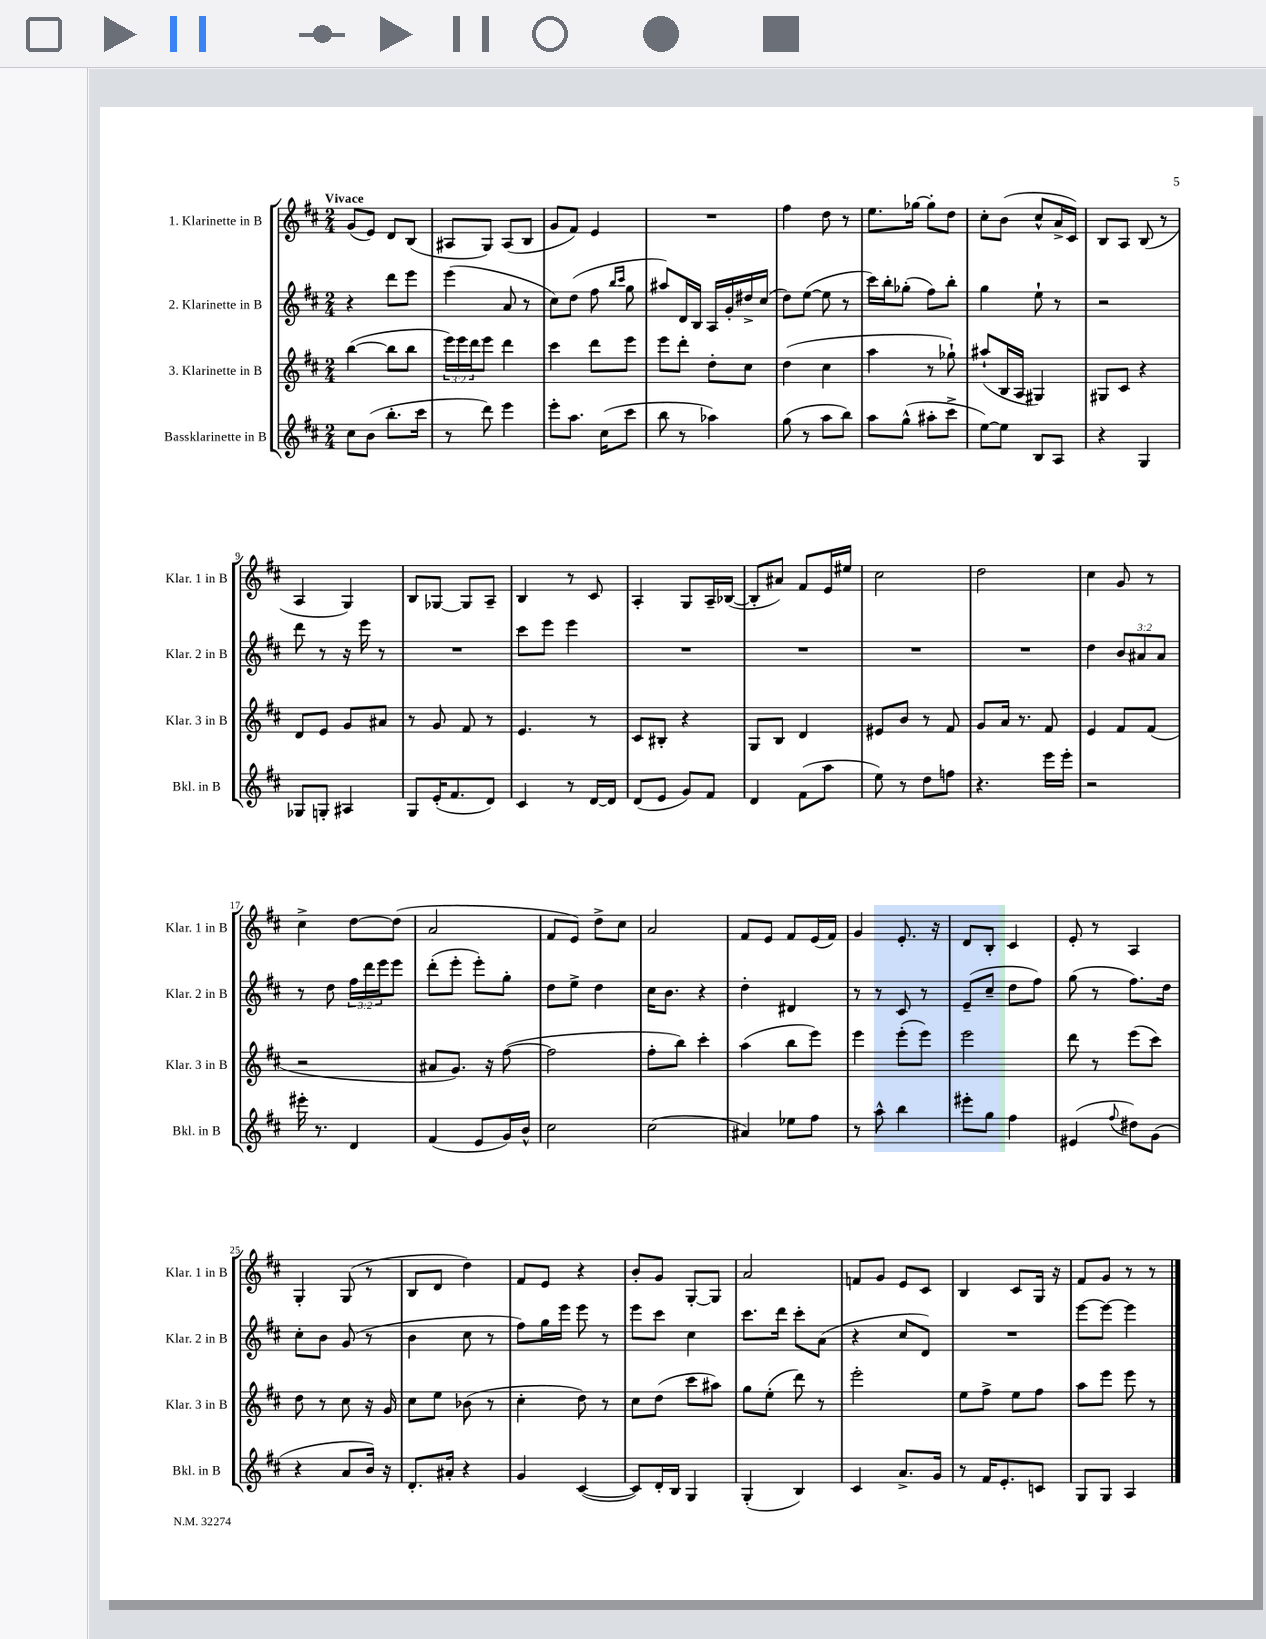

**kern	**kern	**kern	**kern
*part4	*part3	*part2	*part1
*staff4	*staff3	*staff2	*staff1
*I"Bassklarinette in B	*I"3. Klarinette in B	*I"2. Klarinette in B	*I"1. Klarinette in B
*I'Bkl. in B	*I'Klar. 3 in B	*I'Klar. 2 in B	*I'Klar. 1 in B
*clefG2	*clefG2	*clefG2	*clefG2
*k[f#c#]	*k[f#c#]	*k[f#c#]	*k[f#c#]
*M2/4	*M2/4	*M2/4	*M2/4
=1	=1	=1	=1
!	!	!	!LO:TX:a:B:t=Vivace
8cc#\L	([4bb\	4r	(8g/L
(8b\J	.	.	8e/J)
8.bb'\L	8bb\L]	8ddd\L	8d/L
.	8bb\J	8eee\J	(8B/J
16ccc#\Jk	.	.	.
=2	=2	=2	=2
8r	24eee\LL)	(4eee\	8A#X/L
.	24eee\	.	.
.	24ddd\J	.	.
8ddd\)	8eee\J	.	8G/J)
4eee\	4ddd\	8a/	(8A#/L
.	.	8r	8B/J
=3	=3	=3	=3
8eee'\L	4ccc#\	8cc#\L)	8g/L
8.aa\J	.	(8dd\J	8f#/J)
.	8ddd\L	8ff#\	4e/
(16cc#\KL	.	.	.
.	.	16qqbb/LL	.
.	.	16qqccc#/JJ	.
8ccc#\J	8eee\J	8gg\	.
=4	=4	=4	=4
8bb\	8eee\L	8aa#X/L)	2r
8r	8ddd'\J	16d/L	.
.	.	16B/JJ	.
4aa-X\)	8dd'\L	16A/LL	.
.	.	16g'/	.
.	8cc#\J	16dd#X^/	.
.	.	(16cc#/JJ	.
=5	=5	=5	=5
(8gg\	(4dd\	8dd\L)	4ff#\
8r	.	([8ee\J	.
8aa\L	4cc#\	8ee\]	8dd\
8bb\J)	.	8r	8r
=6	=6	=6	=6
8aa\L	4aa\	16ccc#\LL)	8.ee\L
.	.	16bb'\J	.
(8gg^^\J	.	(8gg-X'\J	.
.	.	.	[16gg-X\Jk
8aa#X'\L	8r	8ff#\L)	8gg-'\L]
8ccc#^\J	8gg-X`\)	8bb'\J	8dd\J
=7	=7	=7	=7
[8ee\L)	(8aa#X`/L	4gg\	8cc#'\L
8ee\J]	16B/L	.	(8b\J
.	16A/JJ	.	.
8B/L	4G#X/)	8ee`\	8cc#^^/L
8A/J	.	8r	16a^/L
.	.	.	16c#/JJ)
=8	=8	=8	=8
4r	8G#X/L	2r	8B/L
.	8c#/J	.	8A/J
4G/	4r	.	(8B/
.	.	.	8r
!!LO:LB:g=z
=9	=9	=9	=9
8G-X/L	8d/L	8ddd\	4A/
8Gn'/J	8e/J	8r	.
4A#X/	8g/L	16r	4G/)
.	.	16eee\	.
.	8a#X/J	8r	.
=10	=10	=10	=10
8G/L	8r	2r	8B/L
(16e'/K	8g/	.	[8G-X/J
8.f#/	.	.	.
.	8f#/	.	8G-/L]
8d/J)	8r	.	8A~/J
=11	=11	=11	=11
4c#/	4.e/	8ccc#\L	4B/
.	.	8eee\J	.
8r	.	4eee\	8r
[16d/LL	8r	.	8c#/
16d/JJ]	.	.	.
=12	=12	=12	=12
(8d/L	8c#/L	2r	4A'/
8e/J	8B#X'/J	.	.
8g/L)	4r	.	8G/L
8f#/J	.	.	16A~/L
.	.	.	([16B-X/JJ
=13	=13	=13	=13
4d/	8G/L	2r	8B-'/L]
.	8B/J	.	8a#X/J)
(8f#\L	4d/	.	8f#/L
8aa\J	.	.	16e/L
.	.	.	16ee#X/JJ
=14	=14	=14	=14
8ee\)	8e#X/L	2r	2cc#\
8r	8b/J	.	.
8dd\L	8r	.	.
8ffn\J	8f#/	.	.
=15	=15	=15	=15
4.r	8g/L	2r	2dd\
.	16a/Jk	.	.
.	8.r	.	.
16eee\LL	8f#/	.	.
16eee'\JJ	.	.	.
=16	=16	=16	=16
2r	4e/	4dd\	4cc#\
.	8f#/L	12b/L	8g/
.	.	12a#X/	.
.	(8f#/J	.	8r
.	.	12a#/J	.
!!LO:LB:g=z
=17	=17	=17	=17
16eee#X'\	2r	8r	4cc#^\
8.r	.	.	.
.	.	8dd\	.
4d/	.	24ff#\LL	[8dd\L
.	.	24ddd\	.
.	.	24eee\J	.
.	.	8eee\J	(8dd\J]
=18	=18	=18	=18
(4f#/	8a#X/L	(8ddd'\L	2a/
.	8.g/J)	8eee'\J	.
8e/L	.	8eee'\L)	.
.	16r	.	.
16g/L)	([8ff#\	8gg'\J	.
16b^^/JJ	.	.	.
=19	=19	=19	=19
2cc#\	2ff#\]	8dd\L	8f#/L
.	.	8ee^\J	8e/J)
.	.	4dd\	8dd^\L
.	.	.	8cc#\J
=20	=20	=20	=20
(2cc#\	8ff#'\L	16cc#\KL	2a/
.	.	8.b\J	.
.	8bb\J)	.	.
.	4ccc#'\	4r	.
=21	=21	=21	=21
4a#X/)	(4aa\	4dd'\	8f#/L
.	.	.	8e/J
8ee-X\L	8bb\L	4d#X/	8f#/L
8ff#\J	8eee\J)	.	(16e/L
.	.	.	16f#/JJ)
=22	=22	=22	=22
8r	4eee\	8r	4g/
8aa^^\	.	8r	.
4bb\	(8eee'\L	8c#/	8.e'/
.	8eee\J)	8r	.
.	.	.	16r
=23	=23	=23	=23
8eee#X'\L	2eee\	(8e~/L	8d/L
8gg\J	.	8cc#~/J	8B'/J
4ff#\	.	8dd\L	4c#/
.	.	8ff#\J)	.
=24	=24	=24	=24
(4e#X/	8ddd\	(8gg\	8e'/
.	8r	8r	8r
8qqff#/	.	.	.
8dd#X\L)	(8eee\L	8.ff#\L)	4A/
(8g\J	8ccc#\J)	.	.
.	.	16dd\Jk	.
!!LO:LB:g=z
=25	=25	=25	=25
4r	8dd\	8cc#'\L	4G'/
.	8r	8b\J	.
8a/L	8cc#\	(8g/	(8G/
16b/Jk)	16r	8r	8r
16r	16g/	.	.
=26	=26	=26	=26
8.d'/L	8cc#\L	4b\	8B/L
.	8ee\J	.	8d/J
16a#X'/Jk	.	.	.
4r	(8b-X\	8cc#\	4dd\)
.	8r	8r	.
=27	=27	=27	=27
4g/	4cc#'\	8ff#\L)	8f#/L
.	.	16gg\L	8e/J
.	.	16eee\JJ	.
([4c#/	8dd\)	8eee\	4r
.	8r	8r	.
=28	=28	=28	=28
8c#/L])	8cc#\L	8eee\L	8b'/L
16d'/L	(8dd\J	8ccc#\J	8g/J
16B/JJ	.	.	.
4G/	8ccc#\L	4cc#\	[8G'/L
.	8aa#X\J)	.	8G/J]
=29	=29	=29	=29
(4G'/	8gg\L	8.ccc#\L	2a/
.	(8ee'\J	.	.
.	.	16ddd\Jk	.
4B/)	8ddd\)	8ccc#'\L	.
.	8r	(8a\J	.
=30	=30	=30	=30
4c#/	2eee'\	4r	8fn/L
.	.	.	8g/J
8.a^/L	.	8cc#/L	8e/L
.	.	8d/J)	8c#/J
16g/Jk	.	.	.
=31	=31	=31	=31
8r	8ee\L	2r	4B/
16f#/KL	8ff#^\J	.	.
8.e'/	.	.	.
.	8ee\L	.	8c#/L
8cn/J	8ff#\J	.	16G/Jk
.	.	.	16r
=32	=32	=32	=32
8G/L	8aa\L	[8eee\L	8f#/L
8G/J	8eee\J	8eee\J_	8g/J
4A/	8eee\	4eee\]	8r
.	8r	.	8r
==	==	==	==
*-	*-	*-	*-
